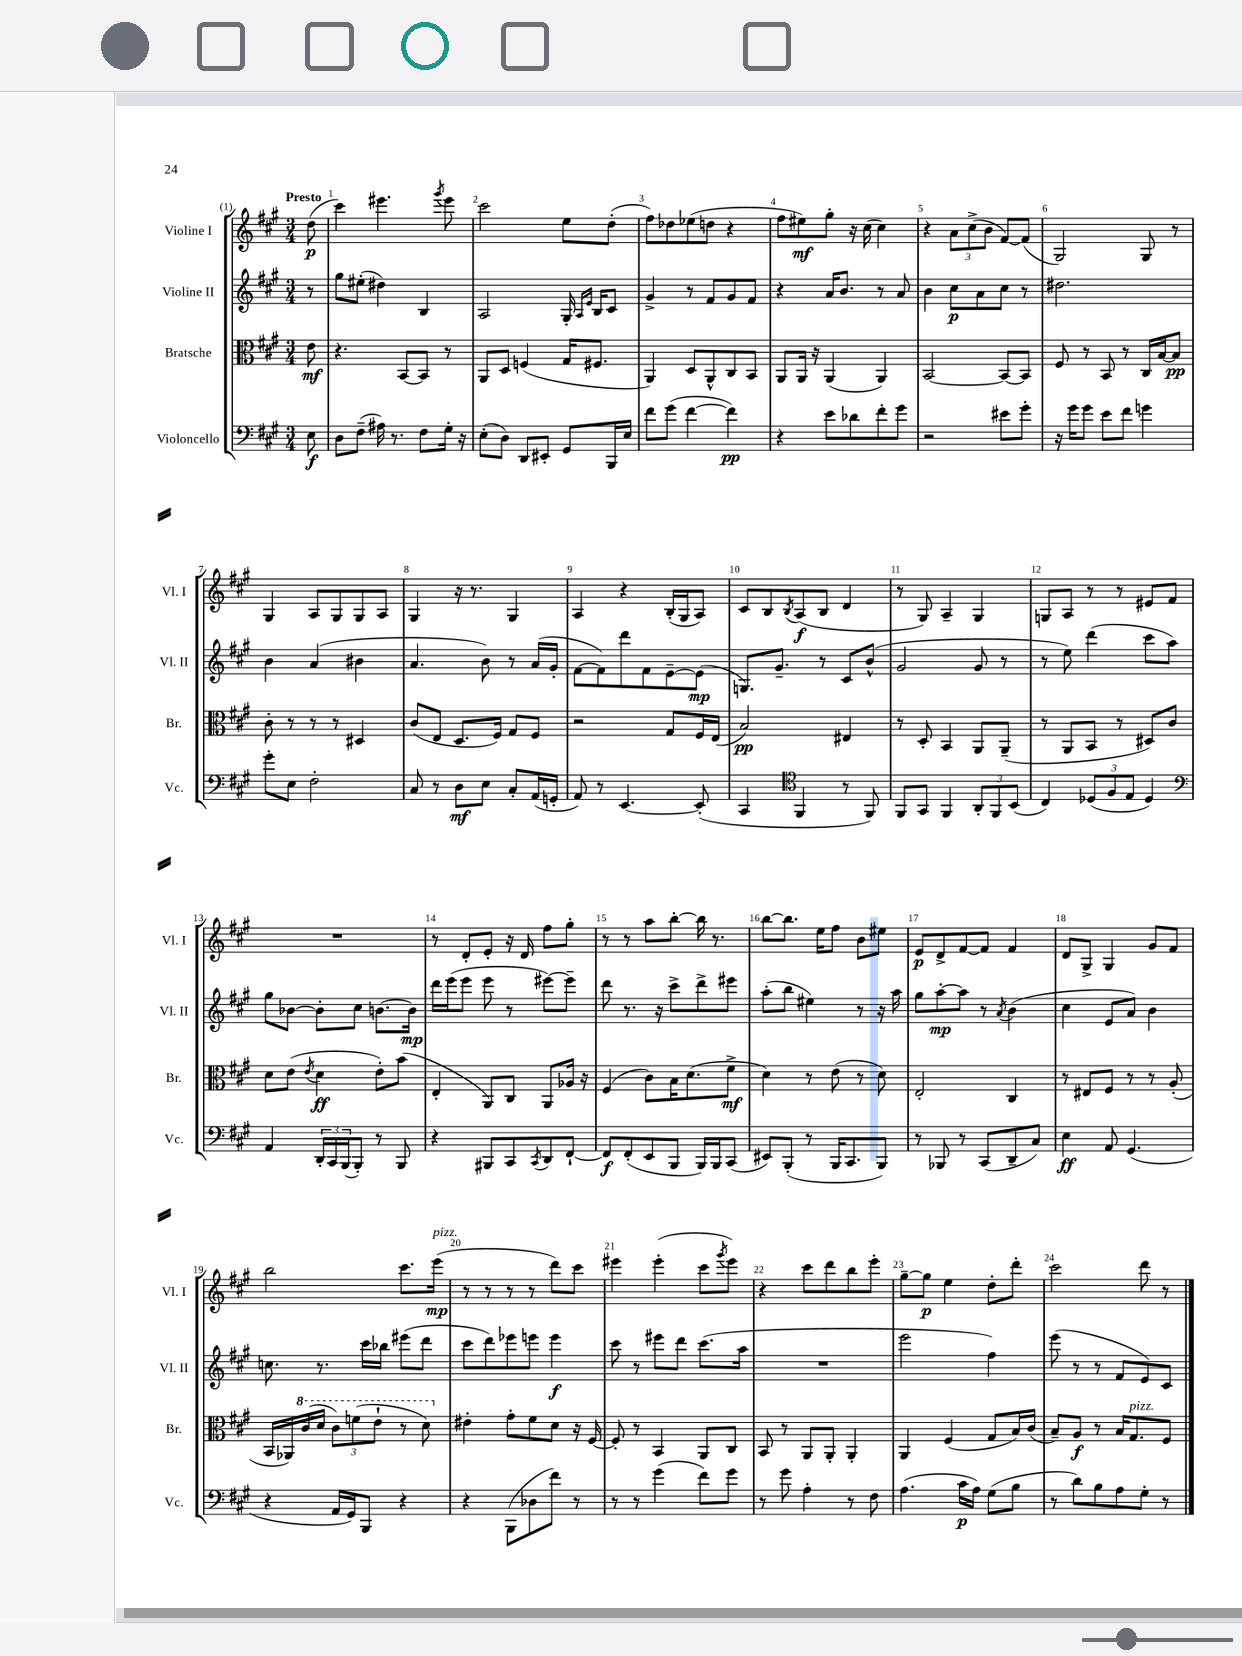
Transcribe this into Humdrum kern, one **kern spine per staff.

**kern	**dynam	**kern	**dynam	**kern	**dynam	**kern	**dynam
*part4	*part4	*part3	*part3	*part2	*part2	*part1	*part1
*staff4	*staff4	*staff3	*staff3	*staff2	*staff2	*staff1	*staff1
*I"Violoncello	*	*I"Bratsche	*	*I"Violine II	*	*I"Violine I	*
*I'Vc.	*	*I'Br.	*	*I'Vl. II	*	*I'Vl. I	*
*clefF4	*	*clefC3	*	*clefG2	*	*clefG2	*
*k[f#c#g#]	*	*k[f#c#g#]	*	*k[f#c#g#]	*	*k[f#c#g#]	*
*M3/4	*	*M3/4	*	*M3/4	*	*M3/4	*
=	=	=	=	=	=	=	=
!	!	!	!	!	!	!LO:TX:a:B:t=Presto	!
8E\	f	8e\	mf	8r	.	(8dd\	p
=1	=1	=1	=1	=1	=1	=1	=1
8D\L	.	4.r	.	8gg#\L	.	4ccc#\)	.
(8F#~\J	.	.	.	(8ee#X'\J	.	.	.
16A#X\)	.	.	.	4dd#X\)	.	4.eee#X\	.
8.r	.	.	.	.	.	.	.
.	.	[8BB/L	.	.	.	.	.
8F#\L	.	8BB/J]	.	4B/	.	.	.
.	.	.	.	.	.	8qggg#/	.
16G#'\Jk	.	8r	.	.	.	8eee#\	.
16r	.	.	.	.	.	.	.
=2	=2	=2	=2	=2	=2	=2	=2
(8E'\L	.	8AA/L	.	2A/	.	2ccc#\	.
8D\J)	.	8D/J	.	.	.	.	.
8DD/L	.	(4Fn/	.	.	.	.	.
8EE#X'/J	.	.	.	.	.	.	.
8GG#/L	.	16G#/KL	.	16G#'/	.	8ee\L	.
.	.	.	.	16qqA/LL	.	.	.
.	.	.	.	16qqe/JJ	.	.	.
.	.	8.F#X/J	.	16B/KL	.	.	.
16BBB/L	.	.	.	8c#/J	.	(8dd'\J	.
16E/JJ	.	.	.	.	.	.	.
=3	=3	=3	=3	=3	=3	=3	=3
8f#\L	.	4AA/)	.	4g#^/	.	8ff#\L)	.
(8g#\J	.	.	.	.	.	8dd-X\	.
[4f#\	.	8D/L	.	8r	.	(8ee-X\	.
.	.	8AA^^/	.	8f#/L	.	8ddn\J	.
4f#\])	pp	8C#/	.	8g#/	.	4r	.
.	.	8BB/J	.	8f#/J	.	.	.
=4	=4	=4	=4	=4	=4	=4	=4
4r	.	8AA/L	.	4r	.	8ff#\L	.
.	.	16AA/Jk	.	.	.	8ee#X\)	mf
.	.	16r	.	.	.	.	.
8e\L	.	(4AA/	.	16a/KL	.	8gg#'\J	.
.	.	.	.	8.b/J	.	.	.
8d-X\	.	.	.	.	.	16r	.
.	.	.	.	.	.	(16cc#\	.
8f#'\	.	4AA/)	.	8r	.	4cc#\)	.
8g#\J	.	.	.	8a/	.	.	.
=5	=5	=5	=5	=5	=5	=5	=5
2r	.	[2BB/	.	4b\	.	4r	.
.	.	.	.	8cc#\L	p	12a\L	.
.	.	.	.	.	.	(12cc#^\	.
.	.	.	.	8a\	.	.	.
.	.	.	.	.	.	12b\J	.
8e#X\L	.	8BB/L_	.	8cc#\J	.	[8f#/L)	.
8g#'\J	.	8BB/J]	.	8r	.	(8f#/J]	.
=6	=6	=6	=6	=6	=6	=6	=6
16r	.	8F#/	.	2.dd#X\	.	2G#/)	.
16g#\KL	.	.	.	.	.	.	.
8g#\J	.	8r	.	.	.	.	.
8e\L	.	8BB/	.	.	.	.	.
8f#\J	.	8r	.	.	.	.	.
4gn\	.	16C#/LL	.	.	.	8G#/	.
.	.	[16B/J	.	.	.	.	.
.	.	8B/J]	pp	.	.	8r	.
!!LO:LB:g=z
=7	=7	=7	=7	=7	=7	=7	=7
8g#'\L	.	8c#'\	.	4b\	.	4G#/	.
8E\J	.	8r	.	.	.	.	.
2F#'\	.	8r	.	(4a/	.	8A/L	.
.	.	8r	.	.	.	8G#/	.
.	.	4D#X/	.	4b#X\	.	8G#/	.
.	.	.	.	.	.	8A/J	.
=8	=8	=8	=8	=8	=8	=8	=8
8C#/	.	(8c#/L	.	4.a/	.	4G#/	.
8r	.	8E/J	.	.	.	.	.
8D\L	mf	8.D/L	.	.	.	16r	.
.	.	.	.	.	.	8.r	.
8E\J	.	.	.	8b\)	.	.	.
.	.	16F#/Jk)	.	.	.	.	.
8C#'/L	.	8G#/L	.	8r	.	4G#/	.
(16AA/L	.	8F#/J	.	(16a/LL	.	.	.
16GGn'/JJ	.	.	.	16g#'/JJ	.	.	.
=9	=9	=9	=9	=9	=9	=9	=9
8AA/)	.	2r	.	[8f#\L	.	4A/	.
8r	.	.	.	8f#\])	.	.	.
[4.EE/	.	.	.	8ddd\	.	4r	.
.	.	.	.	8f#\	.	.	.
.	.	8G#/L	.	[8e~\	.	(16B'/LL	.
.	.	.	.	.	.	16G#/J	.
(8EE'/]	.	16F#/L	.	(8e\J]	mp	8A/J)	.
.	.	(16E/JJ	.	.	.	.	.
=10	=10	=10	=10	=10	=10	=10	=10
4CC#/	.	2B/)	pp	8.Gn/L)	.	8c#/L	.
.	.	.	.	.	.	8B/	.
.	.	.	.	8.g#~/J	.	.	.
*clefC4	*	*	*	*	*	*	*
.	.	.	.	.	.	8qB/	.
4FF#/	.	.	.	.	.	(8A/	f
.	.	.	.	8r	.	8B/J	.
8r	.	4E#X/	.	8c#/L	.	4d/	.
8FF#/)	.	.	.	(8b^^/J	.	.	.
=11	=11	=11	=11	=11	=11	=11	=11
8FF#/L	.	8r	.	2g#/	.	8r	.
8GG#/J	.	8D'/	.	.	.	8G#/)	.
4FF#/	.	4BB/	.	.	.	4A~/	.
12AA'/L	.	8AA/L	.	8g#/	.	4G#/	.
12FF#/	.	.	.	.	.	.	.
.	.	(8AA~/J	.	8r	.	.	.
(12BB/J	.	.	.	.	.	.	.
=12	=12	=12	=12	=12	=12	=12	=12
4C#/)	.	8r	.	8r	.	8Gn/L	.
.	.	8AA/L	.	8ee\)	.	8A/J	.
(12D-X/L	.	8BB/J	.	(4ddd\	.	8r	.
12F#/	.	.	.	.	.	.	.
.	.	8r	.	.	.	8r	.
12E/J	.	.	.	.	.	.	.
4D-/)	.	8D#X/L)	.	8ccc#\L	.	8e#X/L	.
.	.	8c#/J	.	8aa\J)	.	8f#/J	.
!!LO:LB:g=z
=13	=13	=13	=13	=13	=13	=13	=13
*clefF4	*	*	*	*	*	*	*
4AA/	.	8d\L	.	8gg#\L	.	2.r	.
.	.	(8e\J	.	[8b-X\J	.	.	.
.	.	8qe/	.	.	.	.	.
24DD'/LL	.	4d\	ff	8b-'\L]	.	.	.
24CC#/	.	.	.	.	.	.	.
(24BBB/J	.	.	.	.	.	.	.
8BBB'/J)	.	.	.	8cc#\J	.	.	.
8r	.	8e'\L)	.	[8.bn\L	.	.	.
8BBB/	.	(8b\J	.	.	.	.	.
.	.	.	.	16b\Jk]	mp	.	.
=14	=14	=14	=14	=14	=14	=14	=14
4r	.	4E'/	.	16ddd\LL	.	8r	.
.	.	.	.	(16eee\J	.	.	.
.	.	.	.	8eee\J	.	8d'/L	.
8BBB#X/L	.	8AA/L)	.	8eee\	.	8e'/J	.
8CC#/	.	8C#/J	.	8r	.	16r	.
.	.	.	.	.	.	16d/	.
8qCC#/	.	.	.	.	.	.	.
8DD/	.	8AA/L	.	[8eee#X\L)	.	8ff#\L	.
[8FF#`/J	.	16A-X/Jk	.	8eee#~\J]	.	8gg#'\J	.
.	.	16r	.	.	.	.	.
=15	=15	=15	=15	=15	=15	=15	=15
8FF#/L]	f	(4F#/	.	8ddd\	.	8r	.
(8FF#'/	.	.	.	8.r	.	8r	.
8EE/	.	8c#\L)	.	.	.	8aa\L	.
.	.	.	.	16r	.	.	.
8BBB/J	.	16B\K	.	8ccc#^\L	.	[8bb'\J	.
.	.	(8.d\	.	.	.	.	.
16BBB/LL)	.	.	.	8ddd^\	.	16bb\]	.
16BBB/J	.	.	.	.	.	8.r	.
(8CC#/J	.	8f#^\J	mf	8eee#X\J	.	.	.
=16	=16	=16	=16	=16	=16	=16	=16
8EE#X/L)	.	4d\)	.	(8aa'\L	.	[8bb\L	.
(8BBB'/J	.	.	.	8bb\J	.	8.bb\J]	.
8r	.	8r	.	4ee#X\)	.	.	.
.	.	.	.	.	.	16ee\KL	.
16BBB/KL	.	(8e\	.	.	.	8ff#\J	.
8.CC#/	.	.	.	.	.	.	.
.	.	8r	.	8r	.	8b\L	.
8BBB/J)	.	8d\)	.	16r	.	8ee#X\J	.
.	.	.	.	16aa\	.	.	.
=17	=17	=17	=17	=17	=17	=17	=17
8r	.	2E'/	.	8gg#\L	.	8e/L	p
8BBB-X/	.	.	.	[8aa'\	mp	8d^/	.
8r	.	.	.	8aa\J]	.	[8f#/	.
(8CC#/L	.	.	.	8r	.	8f#/J]	.
.	.	.	.	8qa/	.	.	.
8DD~/	.	4C#/	.	(4b\	.	4f#/	.
8C#/J)	.	.	.	.	.	.	.
=18	=18	=18	=18	=18	=18	=18	=18
4E\	ff	8r	.	4cc#\	.	8d/L	.
.	.	8E#X/L	.	.	.	8G#^/J	.
8AA/	.	8F#/J	.	8e/L	.	4G#/	.
(4.GG#/	.	8r	.	8a/J)	.	.	.
.	.	8r	.	4b\	.	8g#/L	.
.	.	(8A'/	.	.	.	8f#/J	.
!!LO:LB:g=z
=19	=19	=19	=19	=19	=19	=19	=19
4r	.	16BB/LL	.	8.ccn\	.	2bb\	.
.	.	16AA-X/)	.	.	.	.	.
*	*	*8va	*	*	*	*	*
.	.	(16cc#/	.	.	.	.	.
.	.	16dd/JJ	.	8.r	.	.	.
16AA/LL	.	12cc#\L)	.	.	.	.	.
16GG#/J)	.	.	.	.	.	.	.
.	.	(12ffn\	.	.	.	.	.
8BBB/J	.	.	.	16ccc#\LL	.	.	.
.	.	12ee`\J	.	.	.	.	.
.	.	.	.	16bb-X\JJ	.	.	.
4r	.	8r	.	(8eee#X\L	.	8.ccc#\L	.
.	.	8dd\)	.	8ddd\J	.	.	.
!	!	!	!	!	!	!LO:TX:a:i:t=pizz.	!
.	.	.	.	.	.	(16eee\Jk	mp
=20	=20	=20	=20	=20	=20	=20	=20
*	*	*X8va	*	*	*	*	*
4r	.	4e#X'\	.	8ccc#\L	.	8r	.
.	.	.	.	8ddd\)	.	8r	.
(8BBB\L	.	8g#'\L	.	8eee-X\	.	8r	.
8D-X\	.	8f#\	.	8eeen\J	.	8r	.
8f#\J)	.	8d\J	.	4eee\	f	8ddd\L)	.
8r	.	16r	.	.	.	8ccc#\J	.
.	.	[16F#/	.	.	.	.	.
=21	=21	=21	=21	=21	=21	=21	=21
8r	.	8F#'/]	.	8ccc#\	.	4eee#X\	.
8r	.	8r	.	8r	.	.	.
(4g#\	.	4BB/	.	8eee#X\L	.	(4eee#'\	.
.	.	.	.	8ddd\J	.	.	.
8f#\L)	.	8AA/L	.	(8.ccc#\L	.	8ccc#\L	.
.	.	.	.	.	.	8qggg#/	.
8g#\J	.	8C#/J	.	.	.	8eee#\J)	.
.	.	.	.	16aa\Jk	.	.	.
=22	=22	=22	=22	=22	=22	=22	=22
8r	.	8BB/	.	2.r	.	4r	.
8g#\	.	8r	.	.	.	.	.
4A'\	.	8AA/L	.	.	.	8ccc#\L	.
.	.	8AA'/J	.	.	.	8ddd\	.
8r	.	4AA'/	.	.	.	8bb\	.
8F#\	.	.	.	.	.	8eee'\J	.
=23	=23	=23	=23	=23	=23	=23	=23
(4.A\	.	4AA/	.	2eee\	.	[8gg#~\L	.
.	.	.	.	.	.	8gg#\J]	p
.	.	(4F#/	.	.	.	4ee\	.
16c#\LL	p	.	.	.	.	.	.
16A\JJ)	.	.	.	.	.	.	.
(8G#\L	.	8G#/L	.	4ff#\)	.	8dd'\L	.
8B\J	.	16B/L)	.	.	.	8ddd'\J	.
.	.	(16c#/JJ	.	.	.	.	.
=24	=24	=24	=24	=24	=24	=24	=24
8r	.	8B~/L)	.	(8eee\	.	2ccc#\	.
8d\L)	.	8A/J	f	8r	.	.	.
8B\	.	8r	.	8r	.	.	.
8A\	.	16B/KL	.	8f#/L	.	.	.
!	!	!LO:TX:a:i:t=pizz.	!	!	!	!	!
.	.	8.G#/	.	.	.	.	.
8G#'\J	.	.	.	8e/)	.	8ddd\	.
8r	.	8F#/J	.	8c#/J	.	8r	.
==	==	==	==	==	==	==	==
*-	*-	*-	*-	*-	*-	*-	*-
